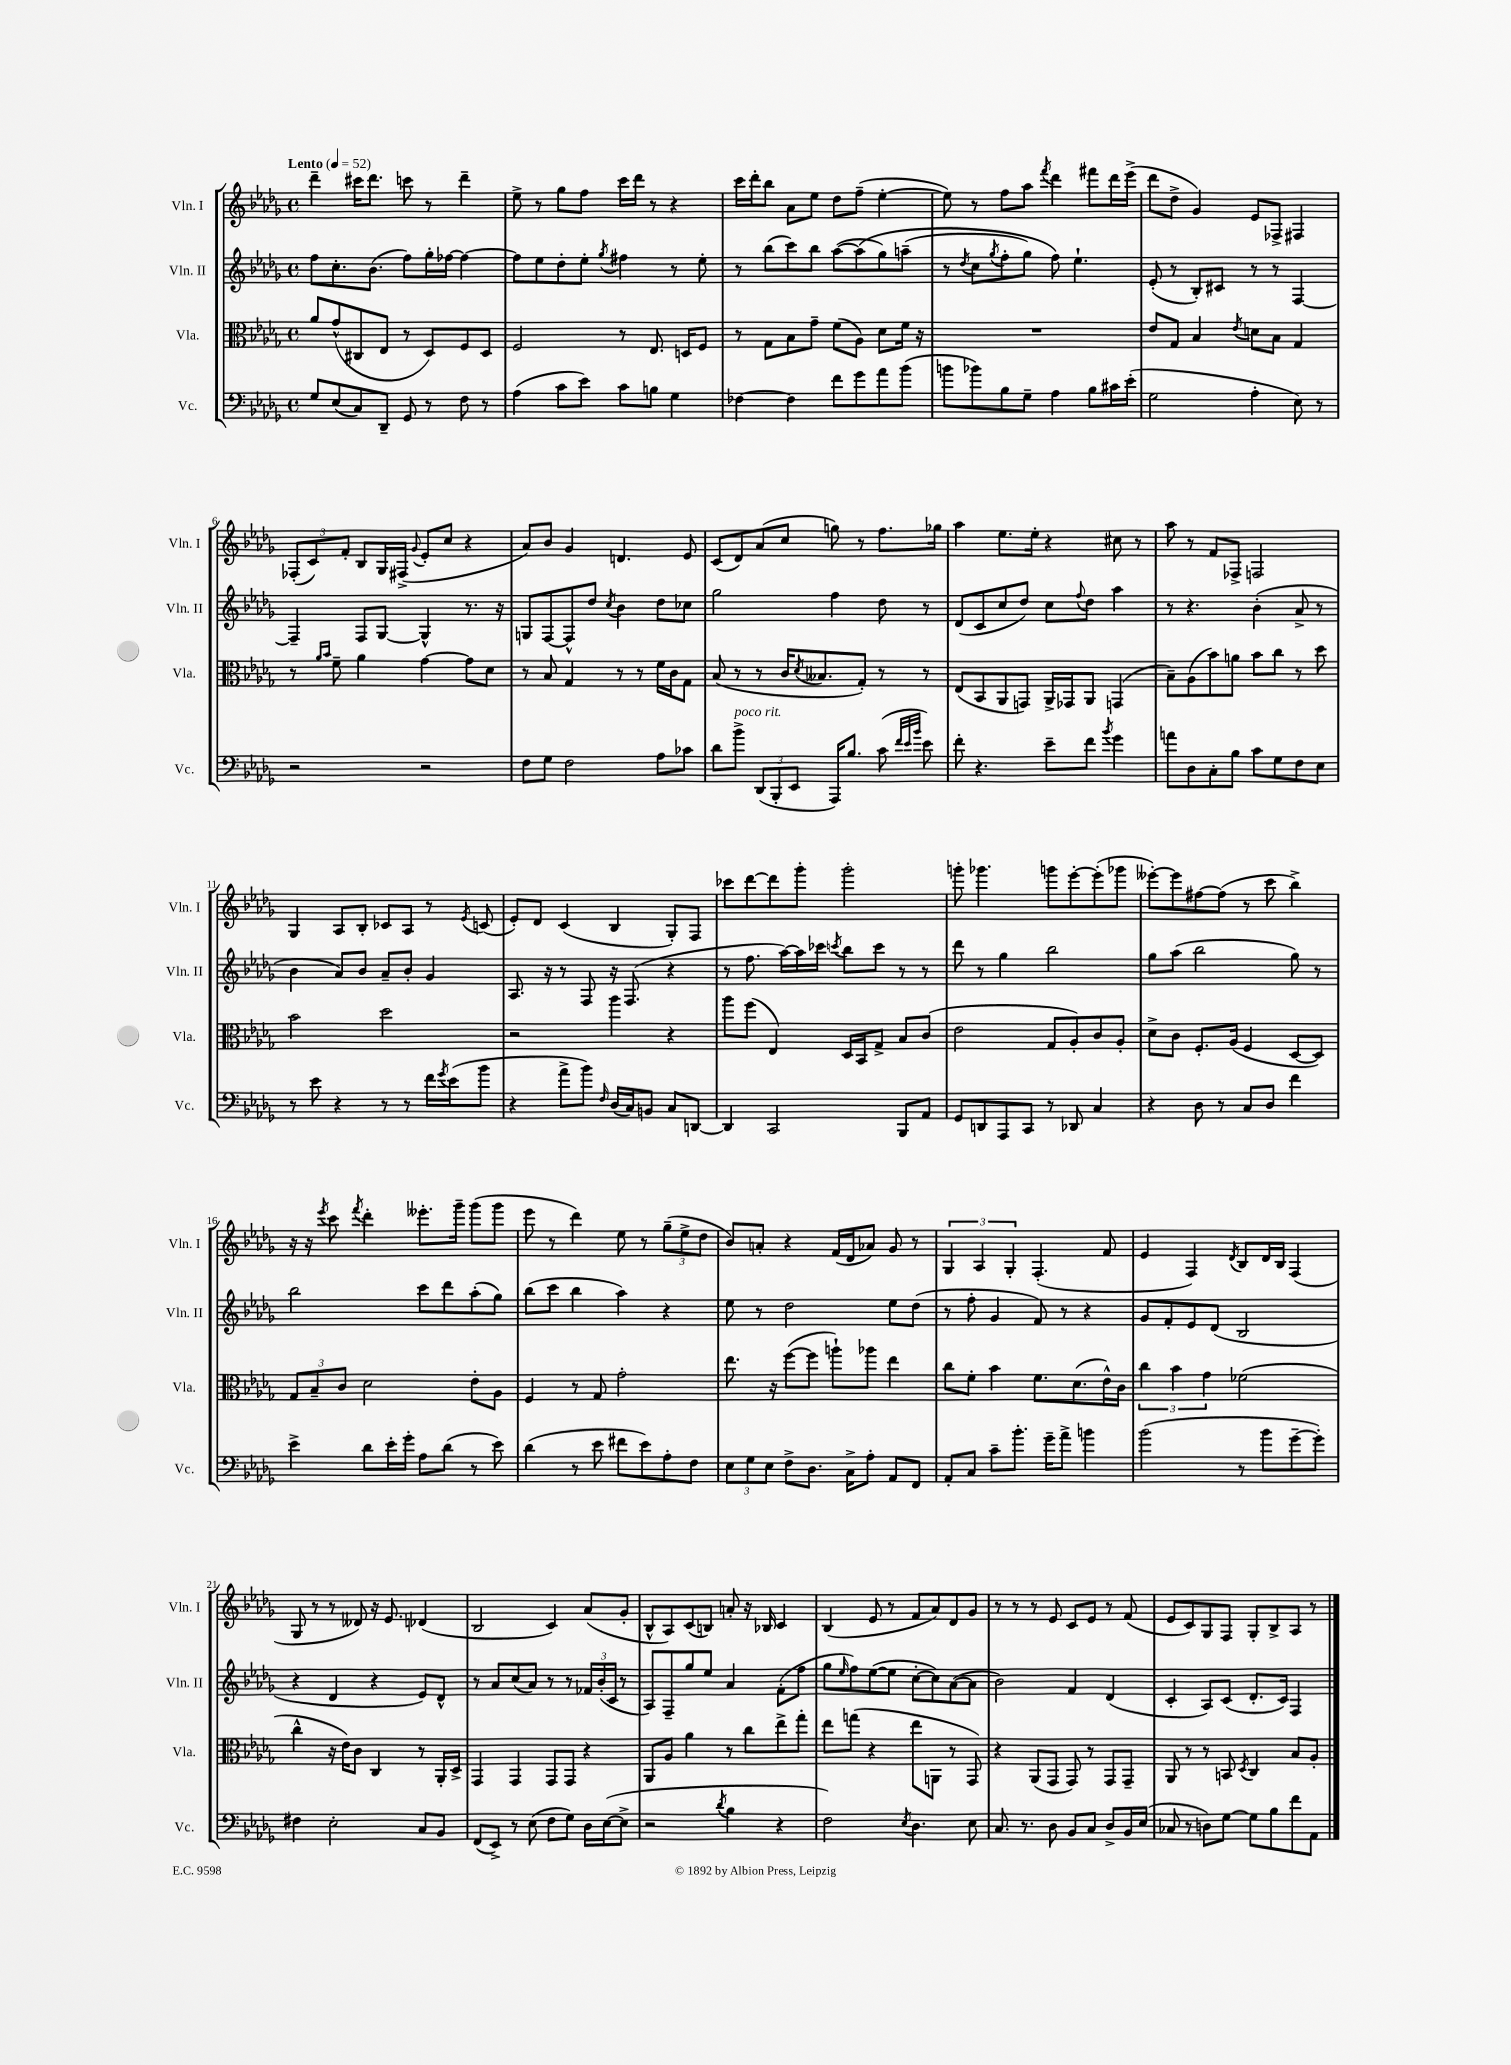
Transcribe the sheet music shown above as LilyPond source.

<<
\new StaffGroup <<
\new Staff = "s0" \with { instrumentName = "Vln. I" shortInstrumentName = "Vln. I" } {
    \clef treble \key des \major \defaultTimeSignature \time 4/4 \tempo "Lento" 4 = 52
    des'''4-- cis'''16 des'''8. c'''8 r8 des'''4-- |
    ees''8-> r8 ges''8 f''8 c'''16 des'''16 r8 r4 |
    c'''16 des'''16-. bes''8 aes'8 ees''8 des''8 f''8--( ees''4~-. |
    ees''8) r8 f''8 aes''8 \acciaccatura { f'''8 } des'''4 fis'''8 des'''16 ees'''16->( |
    des'''8 des''8-> ges'4) ees'8 fes8-> fis4 |
    \tuplet 3/2 { fes8-.( c'8) f'8-. } bes8 ges16 fis16->( \appoggiatura { ges'8 } ees'8-. c''8 r4 |
    aes'8) bes'8 ges'4 d'4. ees'8 |
    c'8( des'8) aes'8( c''8 g''8) r8 f''8. ges''16 |
    aes''4 ees''8. ees''16-. r4 cis''8 r8 |
    aes''8 r8 f'8 fes8-> f2 |
    ges4 aes8 bes8-. ces'8 aes8 r8 \acciaccatura { ees'8 } c'8( |
    ees'8-.) des'8 c'4( bes4 ges8-.) f8 |
    ces'''8 des'''8~ des'''8 ges'''8-. ges'''2-. |
    g'''8-. ges'''4. g'''8 ees'''8~-. ees'''8-.( ges'''8 |
    eeses'''8~-.) eeses'''8 fis''8~ fis''8( r8 c'''8 bes''4->) |
    r16 r16 \acciaccatura { ees'''8 } c'''8 \acciaccatura { f'''8 } des'''4-. eeses'''8.-. ges'''16-- ges'''8( ges'''8 |
    ees'''8 r8 des'''4) ees''8 r8 \tuplet 3/2 { ges''8--( ees''8-> des''8 } |
    bes'8) a'8-. r4 f'16( des'16 aes'8) ges'8 r8 |
    \tuplet 3/2 { ges4 aes4 ges4-. } f4.-.( f'8 |
    ees'4 f4) \acciaccatura { des'8 } bes8 des'16 bes16 f4( |
    ges8 r8 r8 deses'8) r16 ees'8. des'4( |
    bes2 c'4) aes'8( ges'8-. |
    bes8-^ aes8) c'8( b8) a'8-. r16 bes16 c'4 |
    bes4( ees'8 r8 f'8 aes'8) des'8 ges'8 |
    r8 r8 r8 ees'8 c'8 ees'8 r8 f'8( |
    ees'8 c'8) ges8 f8 ges8-. bes8-> aes8 r8 \bar "|." |
}
\new Staff = "s1" \with { instrumentName = "Vln. II" shortInstrumentName = "Vln. II" } {
    \clef treble \key des \major \defaultTimeSignature \time 4/4
    f''8 c''8.-. bes'8.( f''8) ges''16-. fes''16~ fes''4~ |
    fes''8 ees''8 des''8-. ees''8-. \acciaccatura { ges''8 } fis''4 r8 ees''8-. |
    r8 bes''8( c'''8) bes''8 aes''8~( aes''8\( ges''8) a''8--( |
    r8 \acciaccatura { des''8 } c''8 \acciaccatura { ges''8 } f''8-. ges''8) f''8\) ees''4.-! |
    ees'8-.( r8 bes8-.) cis'8 r8 r8 f4~ |
    f4-- f8 ges8~ ges4-^ r8. r16 |
    g8 f8~ f8-^ des''8 \acciaccatura { c''8 } bes'4 des''8 ces''8 |
    ges''2 f''4 des''8 r8 |
    des'8( c'8 c''8 des''8) c''8 \appoggiatura { f''8 } des''8 aes''4 |
    r8 r4. bes'4-.( aes'8-> r8 |
    bes'4 aes'8) bes'8 aes'8-- bes'8-. ges'4 |
    aes8. r16 r8 f8 r16 f8.( r4 |
    r8 f''8. aes''16~) aes''16 ces'''16 \acciaccatura { c'''8 } bes''8 c'''8 r8 r8 |
    des'''8 r8 ges''4 bes''2 |
    ges''8 aes''8( bes''2 ges''8) r8 |
    bes''2 c'''8 des'''8 aes''8-.( ges''8) |
    bes''8( c'''8 bes''4 aes''4) r4 |
    ees''8 r8 des''2 ees''8 des''8( |
    r8 f''8-. ges'4 f'8) r8 r4 |
    ges'8 f'8-. ees'8 des'8( bes2 |
    r4 des'4 r4 ees'8) des'8-^ |
    r8 aes'8 c''8( aes'8) r8 r8 \tuplet 3/2 { fes'16 bes'16-.( c'16 } r8 |
    aes8) f8-- ges''8 ees''8 aes'4 f'8-.( f''8 |
    ges''8 \grace { ees''16 } f''8) ees''8~( ees''8 c''8~-. c''8) aes'8~( aes'8 |
    bes'2) f'4 des'4( |
    c'4-. aes8) c'8( des'8.-. c'16) f4 \bar "|." |
}
\new Staff = "s2" \with { instrumentName = "Vla." shortInstrumentName = "Vla." } {
    \clef alto \key des \major \defaultTimeSignature \time 4/4
    aes'8 ges'8-^( cis8 ees8 r8 des8) f8 des8 |
    f2 r8 ees8. d16 f8 |
    r8 ges8 bes8 ges'8-- f'8( aes8) des'8 f'16 r16 |
    R1 |
    ees'8 ges8 bes4 \acciaccatura { ees'8 } d'8 bes8 ges4 |
    r8 \grace { aes'16 bes'16 } f'8-- aes'4 ges'4~ ges'8 des'8 |
    r8 bes8 ges4 r8 r8 f'16 c'16 ges8 |
    bes8( r8 r8 c'16 \acciaccatura { des'8 } beses8. ges8-.) r8 r8 |
    ees8( bes,8 aes,8 g,8) aes,16-> ges,16 aes,8 g,4( |
    bes8--) aes8( bes'8) a'8 bes'8 c''8 r8 des''8 |
    bes'2 des''2 |
    r2 aes''4 r4 |
    aes''8 f''8( ees4) des16 bes,16 ges8-> bes8 c'8( |
    ees'2 ges8 aes8-.) c'8 aes8-. |
    des'8-> c'8 f8.-. aes16( f4 des8~ des8) |
    \tuplet 3/2 { ges8 bes8-- c'8 } des'2 ees'8-. aes8 |
    f4 r8 ges8 ges'2-. |
    ees''8. r16 f''8~( f''8 a''8-!) aes''8 ees''4 |
    c''8 f'8-. bes'4 f'8. des'8.( ees'16-^) c'16 |
    \tuplet 3/2 { c''4 bes'4 ges'4 } fes'2( |
    c''4-^ r16 ees'16) c'8 c4 r8 aes,16-. des16-> |
    ges,4 ges,4 ges,8 ges,8 r4 |
    aes,8 aes8 aes'4 r8 c''8 ees''8-> ges''8-. |
    ees''8 g''8( r4 ees''8 a,8 r8 ges,8) |
    r4 aes,8( ges,8 ges,8) r8 ges,8 ges,8-- |
    aes,8 r8 r8 b,8 \acciaccatura { des8 } c4 bes8 aes8-. \bar "|." |
}
\new Staff = "s3" \with { instrumentName = "Vc." shortInstrumentName = "Vc." } {
    \clef bass \key des \major \defaultTimeSignature \time 4/4
    ges8 ees8( c8) des,8-- ges,8 r8 f8 r8 |
    aes4( c'8 ees'8) c'8 b8 ges4 |
    fes4~ fes4 f'8 ges'8 aes'8 bes'8( |
    b'8 bes'8) bes8 ges8-- aes4 bes8 cis'16 ees'16-.( |
    ges2 aes4-. ees8) r8 |
    r2 r2 |
    f8 ges8 f2 aes8 ces'8 |
    des'8 bes'8->^\markup { \italic "poco rit." } \tuplet 3/2 { des,8( bes,,8-. ees,8 } aes,,16) bes8. c'8( \grace { f'32 ees'32 bes'32 } ees'8) |
    f'8-. r4. ees'8-- f'8 \acciaccatura { bes'8 } ges'4 |
    a'8 des8 c8-. bes8 c'8 ges8 f8 ees8 |
    r8 ees'8 r4 r8 r8 f'16 \acciaccatura { ges'8 } ees'16( bes'8 |
    r4 aes'8-> bes'8) \grace { f16 } des16( c16) b,8 c8 d,8~ |
    d,4 c,2 bes,,8 aes,8 |
    ges,8 d,8 aes,,8 c,8 r8 des,8 c4 |
    r4 des8 r8 c8 des8 f'4 |
    ees'4-> des'8 ees'16-. ges'16-. aes8 des'8( r8 ees'8) |
    des'4( r8 ees'8 fis'8 ees'8) aes8-. f8 |
    \tuplet 3/2 { ees8 ges8 ees8 } f8-> des8. c16-> aes8-. aes,8 f,8 |
    aes,8-. c8 c'8-- bes'8.-. ges'16-- aes'8-> b'4 |
    bes'2( r8 bes'8 ges'8~-- ges'8-.) |
    fis4 ees2-. c8 bes,8 |
    f,8( ees,8->) r8 ees8( f8 ges8) des16 ees16~( ees8-> |
    r2 \acciaccatura { des'8 } bes4 r4 |
    f2) \acciaccatura { ees8 } des4. ees8 |
    c8. r8. des8 bes,8 c8 des8-> bes,16 ees16( |
    ces8 r8 d8) ges8~ ges8 bes8 f'8 aes,8 \bar "|." |
}
>>
>>
